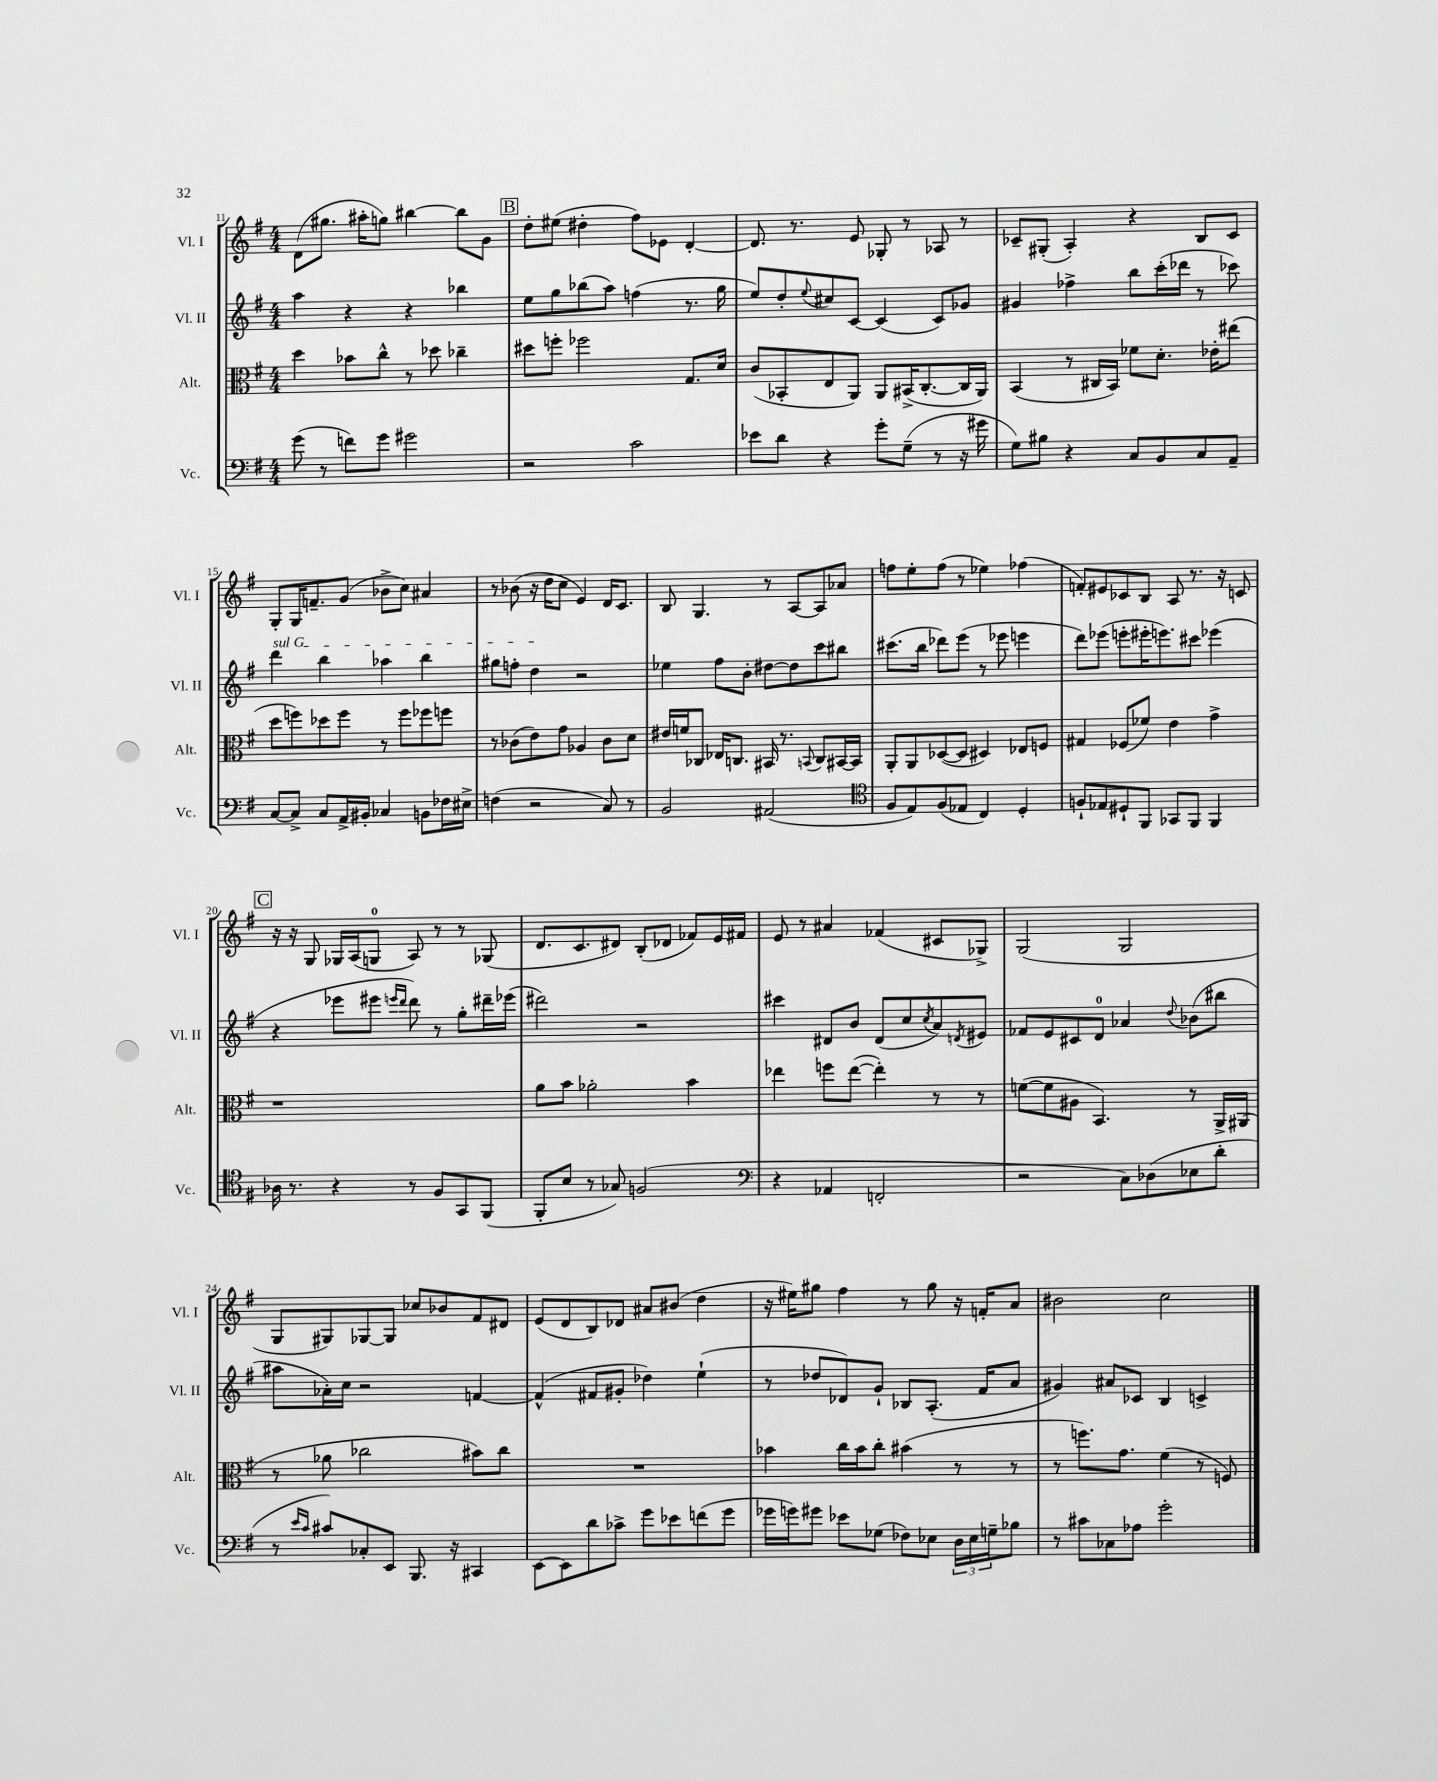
<<
\new StaffGroup <<
\new Staff = "s0" \with { instrumentName = "Vl. I" shortInstrumentName = "Vl. I" } {
    \clef treble \key g \major \numericTimeSignature \time 4/4
    d'8( gis''8. ais''16-. g''8) bis''4~ bis''8 g'8 |
    \mark \markup { \box "B" } d''8-. eis''8( dis''4-. fis''8) ees'8 d'4~-. |
    d'8. r8. e'8 ges8-. r8 aes8 r8 |
    ces'8-- gis8-.( a4-.) r4 b8 ces'8 |
    g8-. g16 f'8.-- g'8( bes'8-> c''8) ais'4 |
    r8 bes'8( r16 d''16 c''8 e'4) d'16 c'8. |
    b8 g4. r8 a8~ a8 aes'8 |
    f''8 e''8-. f''8( r8 ees''4) fes''4( |
    f'8-.) eis'8 ces'8 b8 a8 r8. r16 c'8 |
    \mark \markup { \box "C" } r16 r16 g8 ges16 a16( g8-0 a8) r8 r8 ges8( |
    d'8. c'8. dis'8) b8-.( des'8 fes'8) e'16 fis'16 |
    e'8 r8 ais'4 fes'4( cis'8 ges8->) |
    g2( g2 |
    g8 gis8) ges8~ ges8 ces''8 bes'8 fis'8 dis'8 |
    e'8( d'8 b8) des'8 ais'8 bis'8( d''4 |
    r16 eis''16) gis''8 fis''4 r8 gis''8 r16 f'16-. a'8 |
    bis'2 c''2 \bar "|." |
}
\new Staff = "s1" \with { instrumentName = "Vl. II" shortInstrumentName = "Vl. II" } {
    \clef treble \key g \major \numericTimeSignature \time 4/4
    a''4 r4 r4 bes''4 |
    \mark \markup { \box "B" } e''8 g''8 bes''8( a''8) f''4( r8. g''16 |
    e''8) d''8-. \appoggiatura { e''8 } cis''8 c'8~ c'4( c'8) ges'8 |
    gis'4 fes''4-> b''8 c'''16-.( des'''16 r8 ces'''8) |
    \once \override TextSpanner.bound-details.left.text = \markup { \italic "sul G" } d'''4\startTextSpan b''4 aes''4 b''4 |
    gis''8 f''8-. d''4\stopTextSpan r2 |
    ees''4 fis''8 b'8-. dis''8~ dis''8 c'''8 bis''8 |
    cis'''8.( b''16 des'''8) e'''8( r8 ees'''8 e'''4 |
    d'''8) ees'''8( e'''8-. eis'''16-. e'''8.) cis'''8 ees'''4( |
    \mark \markup { \box "C" } r4 ees'''8 eis'''8 \grace { e'''16 d'''16 } d'''8) r8 g''8-. dis'''16-- ees'''16( |
    dis'''2) r2 |
    cis'''4 dis'8 b'8 dis'8( c''8 \acciaccatura { c''8 } a'8) \acciaccatura { d'8 } eis'8 |
    fes'8 e'8 cis'8 d'8-0 aes'4 \appoggiatura { d''8 } bes'8( bis''8 |
    ais''8 aes'16-.) c''16 r2 f'4~ |
    f'4-^( fis'8 gis'8-. des''4) e''4-!( |
    r8 des''8 des'8) g'8-! bes8 a8.-.( fis'16 a'8 |
    gis'4) ais'8 ces'8 b4 c'4-> \bar "|." |
}
\new Staff = "s2" \with { instrumentName = "Alt." shortInstrumentName = "Alt." } {
    \clef alto \key g \major \numericTimeSignature \time 4/4
    d''4 bes'8 c''8-^ r8 des''8 ces''4-- |
    \mark \markup { \box "B" } dis''8 f''8-. fes''2 g8. d'16 |
    c'8( bes,8-. e8 a,8) a,8 bis,16->( c8.~-. c16 a,16) |
    b,4( r8 cis16 b,16) fes'8 d'8.-. ees'16-. eis''8( |
    d''8 f''8) des''8 f''8 r8 f''8 fes''8 f''8 |
    r8 ces'8( e'8) g'8 aes4 ces'8 d'8 |
    eis'16 f'16 ces8 ees16 c8. bis,16 r8. \appoggiatura { b,8 } c8 bis,16~ bis,16 |
    a,8-. a,8 des8~( des8 dis4) ees8 f8 |
    gis4 fes8( fes'8) e'4 g'4-> |
    \mark \markup { \box "C" } r1 |
    a'8 b'8 aes'2-. b'4 |
    ees''4 f''8 ees''8~( ees''4-.) r8 r8 |
    f'8~( f'8 ais8 b,4.) r8 a,16-> ais,16( |
    r8 aes'8 ces''2 bis'8) ces''8 |
    R1 |
    bes'4 c''16 bes'16 c''8-. bis'4( r8 r8 |
    r8 f''8.) g'8. fis'4( r8 f8) \bar "|." |
}
\new Staff = "s3" \with { instrumentName = "Vc." shortInstrumentName = "Vc." } {
    \clef bass \key g \major \numericTimeSignature \time 4/4
    g'8( r8 f'8) g'8 gis'2 |
    \mark \markup { \box "B" } r2 c'2 |
    ees'8 d'8 r4 g'8-. g8--( r8 r16 gis'16 |
    g8) bis8 r4 c8 b,8 c8 a,8-- |
    c8~ c8-> c8 a,16-> bis,16-. ces4 b,8 fes16 eis16-> |
    f4( r2 c8) r8 |
    b,2 ais,2( |
    \clef tenor fis8 e8) fis8( ees8 c4) d4-. |
    f8-! ees8 dis8-! fis,8 ges,8 fis,8 fis,4 |
    \mark \markup { \box "C" } aes16 r8. r4 r8 fis8 g,8 fis,8( |
    fis,8-. b8 r8 ges8) f2( |
    \clef bass r4 aes,4 f,2-. |
    r2 c8) des8( ees8 d'8-. |
    r8 \grace { e'16 c'16 } cis'8) ces8-. e,8 b,,8. r16 cis,4 |
    e,8~ e,8 d'8 ces'8-> g'8 ees'8 f'8( g'8 |
    ges'16 g'16) gis'8 ees'8 ges8( fes8) ees8 \tuplet 3/2 { d16 ees16 g16-- } bes8 |
    r8 cis'8 ces8 aes8 g'2-. \bar "|." |
}
>>
>>
\layout { \context { \Score currentBarNumber = #11 } }
